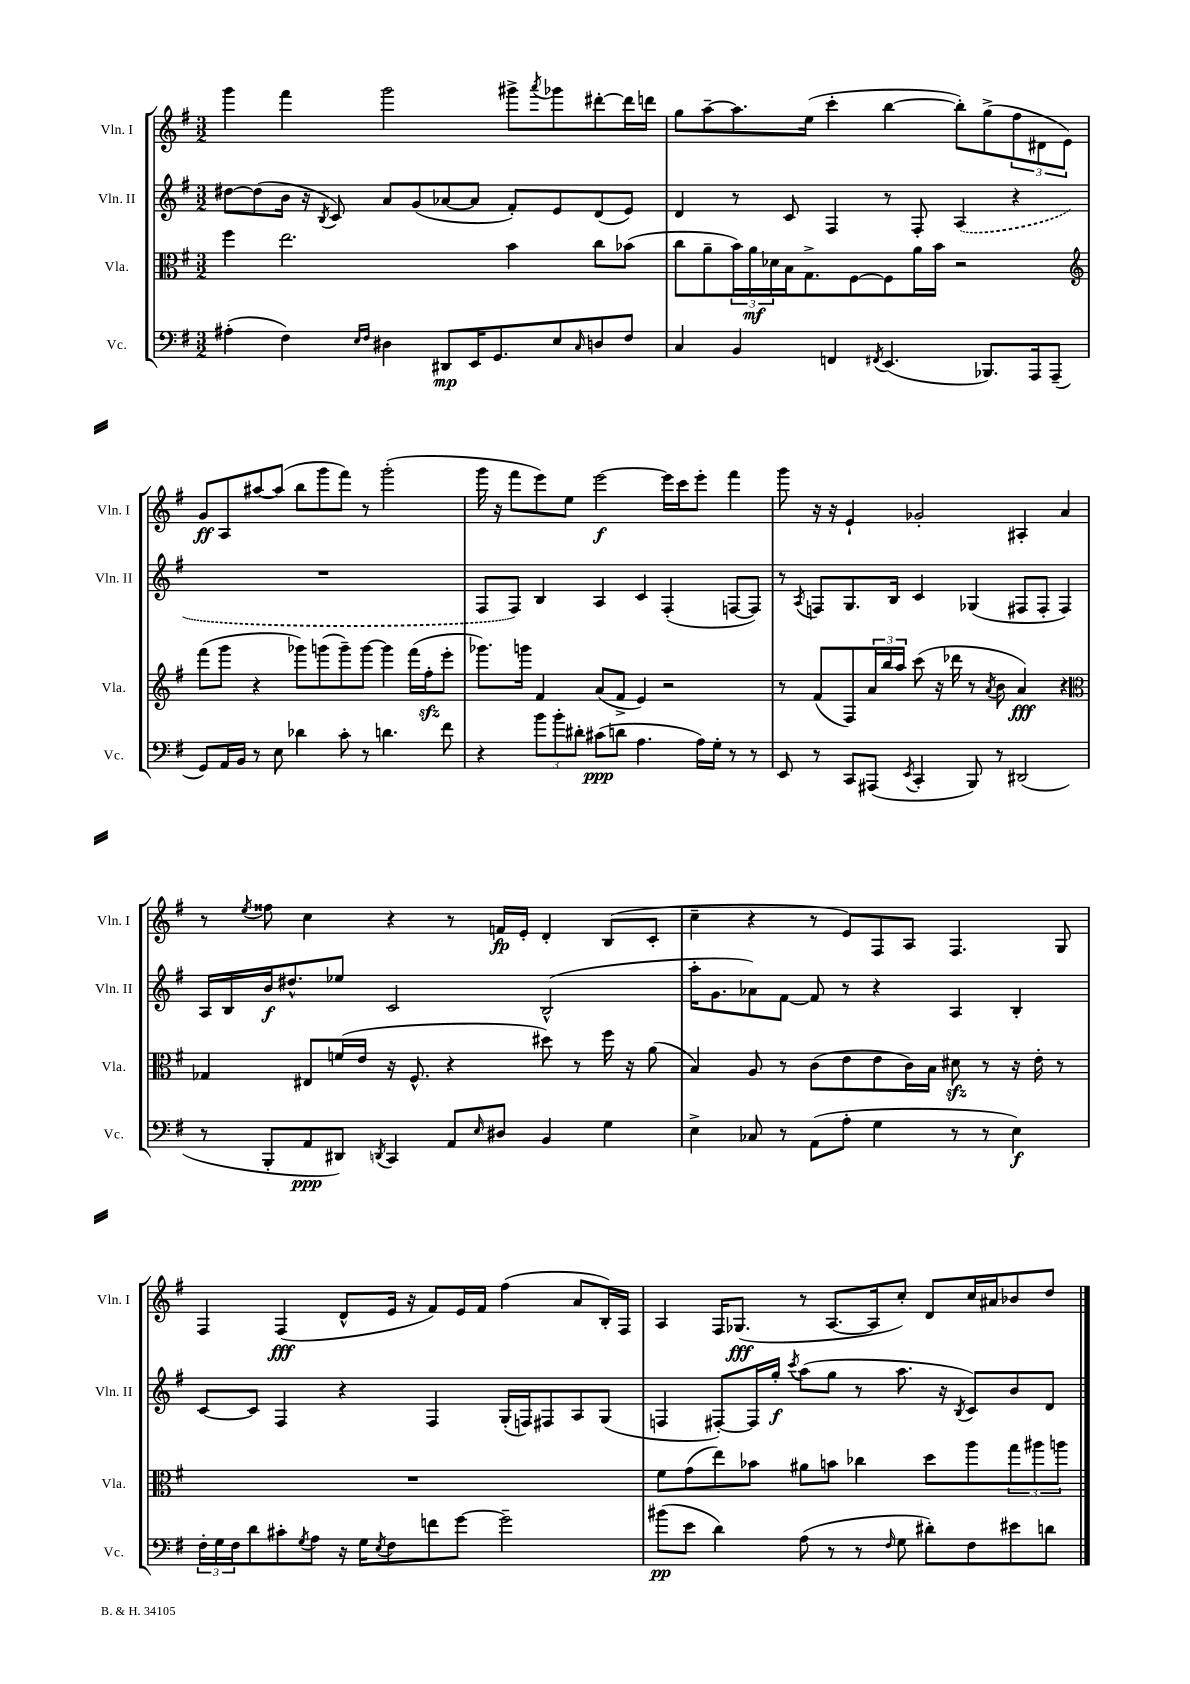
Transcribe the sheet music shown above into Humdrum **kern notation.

**kern	**kern	**kern	**kern
*staff4	*staff3	*staff2	*staff1
*clefF4	*clefC3	*clefG2	*clefG2
*k[f#]	*k[f#]	*k[f#]	*k[f#]
*M3/2	*M3/2	*M3/2	*M3/2
(4A#'	4ff#	[8dd#	4ggg
.	.	(8dd#]	.
4F#)	2.ee	16b	4fff#
.	.	16r	.
.	.	8qB	.
.	.	8c)	.
16qqE	.	.	.
16qqF#	.	.	.
4D#	.	8a	2ggg
.	.	(8g	.
8DD#	.	[8a-	.
16EE	.	8a-]	.
8.GG	.	.	.
.	4b	8f#')	8ggg#^
.	.	.	8qaaa
8E	.	8e	8ggg-
16qqC	.	.	.
8D	8cc	(8d	[8ddd#'
8F#	(8b-	8e)	16ddd#]
.	.	.	16ddd
=	=	=	=
4C	8cc	4d	8gg
.	8a~	.	[8aa~
4BB	24b)	8r	8.aa]
.	24a	.	.
.	24d-	.	.
.	16B	8c	.
.	8.G^	.	(16ee
4FF	.	4F#	4ccc'
.	[8F#	.	.
8qFF#	.	.	.
(4.EE	8F#]	8r	[4bb
.	16a	8F#'	.
.	16b	.	.
.	2r	(4A	8bb'])
8.BBB-)	.	.	(8gg^
.	.	4r	12ff#
16AAA	.	.	.
.	.	.	12d#
(8AAA~	.	.	.
.	.	.	12e)
=	=	=	=
*	*clefG2	*	*
8GG)	(8fff#	1.r	8g
16AA	8ggg	.	8A
16BB	.	.	.
8r	4r	.	[8aa#
8E	.	.	(8aa#]
4d-	8ggg-)	.	8bb
.	(8ggg	.	8ggg
8c'	8ggg~)	.	8fff#)
8r	[8ggg	.	8r
4.d	4ggg]	.	(2ggg'
.	(16fff#	.	.
.	16ff#'	.	.
8f#	8eee'	.	.
=	=	=	=
4r	8.ggg-)	8F#	16ggg
.	.	.	16r
.	.	8F#)	8fff#
.	16ggg	.	.
12b	4f#	4B	8eee)
12b'	.	.	.
.	.	.	8ee
12d#'	.	.	.
(8c#	(8a	4A	[2eee
8d	8f#^	.	.
4.A	4e)	4c	.
.	2r	(4F#'	16eee]
.	.	.	16ccc
16A)	.	.	8eee'
16G'	.	.	.
8r	.	[8F	4fff#
8r	.	8F])	.
=	=	=	=
8EE	8r	8r	8ggg
.	.	8qA	.
8r	(8f#	8F	16r
.	.	.	16r
8CC	8F#)	8.G	4e`
(8AAA#	24a	.	.
.	24bb	.	.
.	.	16B	.
.	24aa	.	.
8qEE	.	.	.
4CC'	(8ccc	4c	2g-'
.	16r	.	.
.	16ddd-	.	.
8BBB)	8r	(4G-	.
.	8qa	.	.
8r	8b	.	.
(2DD#	4a)	8F#	4A#'
.	.	8F#'	.
.	4r	4F#)	4a
=	=	=	=
*	*clefC3	*	*
8r	4G-	16A	8r
.	.	16B	.
.	.	.	8qee
8BBB'	.	16b	8ff##
.	.	8.dd#^^	.
8AA	8E#	.	4cc
8DD#)	(16f	8ee-	.
.	16e	.	.
8qDD	.	.	.
4CC	16r	2c	4r
.	8.F#^^	.	.
8AA	4r	.	8r
16qqE	.	.	.
8D#	.	.	16f
.	.	.	16e'
4BB	8dd#)	(2B^^	4d'
.	8r	.	.
4G	16ff#	.	(8B
.	16r	.	.
.	(8a	.	8c'
=	=	=	=
4E^	4B)	16aa'	4cc~
.	.	8.g	.
8C-	8A	8a-)	4r
8r	8r	[8f#	.
(8AA	(8c	8f#]	8r
8A'	8e	8r	8e)
4G	8e	4r	8F#
.	16c)	.	8A
.	16B	.	.
8r	8d#	4A	4.F#
8r	8r	.	.
4E)	16r	4B'	.
.	16e'	.	.
.	8r	.	8G
=	=	=	=
24F#'	1.r	[8c	4F#
24G	.	.	.
24F#	.	.	.
8d	.	8c]	.
8c#'	.	4F#	(4F#
8qG	.	.	.
8A	.	.	.
16r	.	4r	8d^^
16G	.	.	.
8qE	.	.	.
8F#	.	.	16e
.	.	.	16r
8f	.	4F#	8f#)
[8g	.	.	16e
.	.	.	16f#
2g~]	.	(16G'	(4ff#
.	.	16F)	.
.	.	8F#	.
.	.	8A	8a
.	.	(8G	16B')
.	.	.	16F#
=	=	=	=
(8b#	8f#	4F	4A
8e	(8g	.	.
4d)	8ee)	[8F#')	16F#
.	.	.	(8.G-
.	8b-	16F#]	.
.	.	16gg'	.
.	.	8qccc	.
(8A	8a#	(8aa	8r
8r	8b	8gg	[8.A
8r	4cc-	8r	.
.	.	.	16A]
16qqF#	.	.	.
8G	.	8.aa	8cc')
8d#')	8dd	.	8d
.	.	16r	.
.	.	8qB	.
8F#	8aa	8c)	16cc
.	.	.	16a#
8e#	12gg	8b	8b-
.	12aa#	.	.
8d	.	8d	8dd
.	12aa	.	.
==	==	==	==
*-	*-	*-	*-
